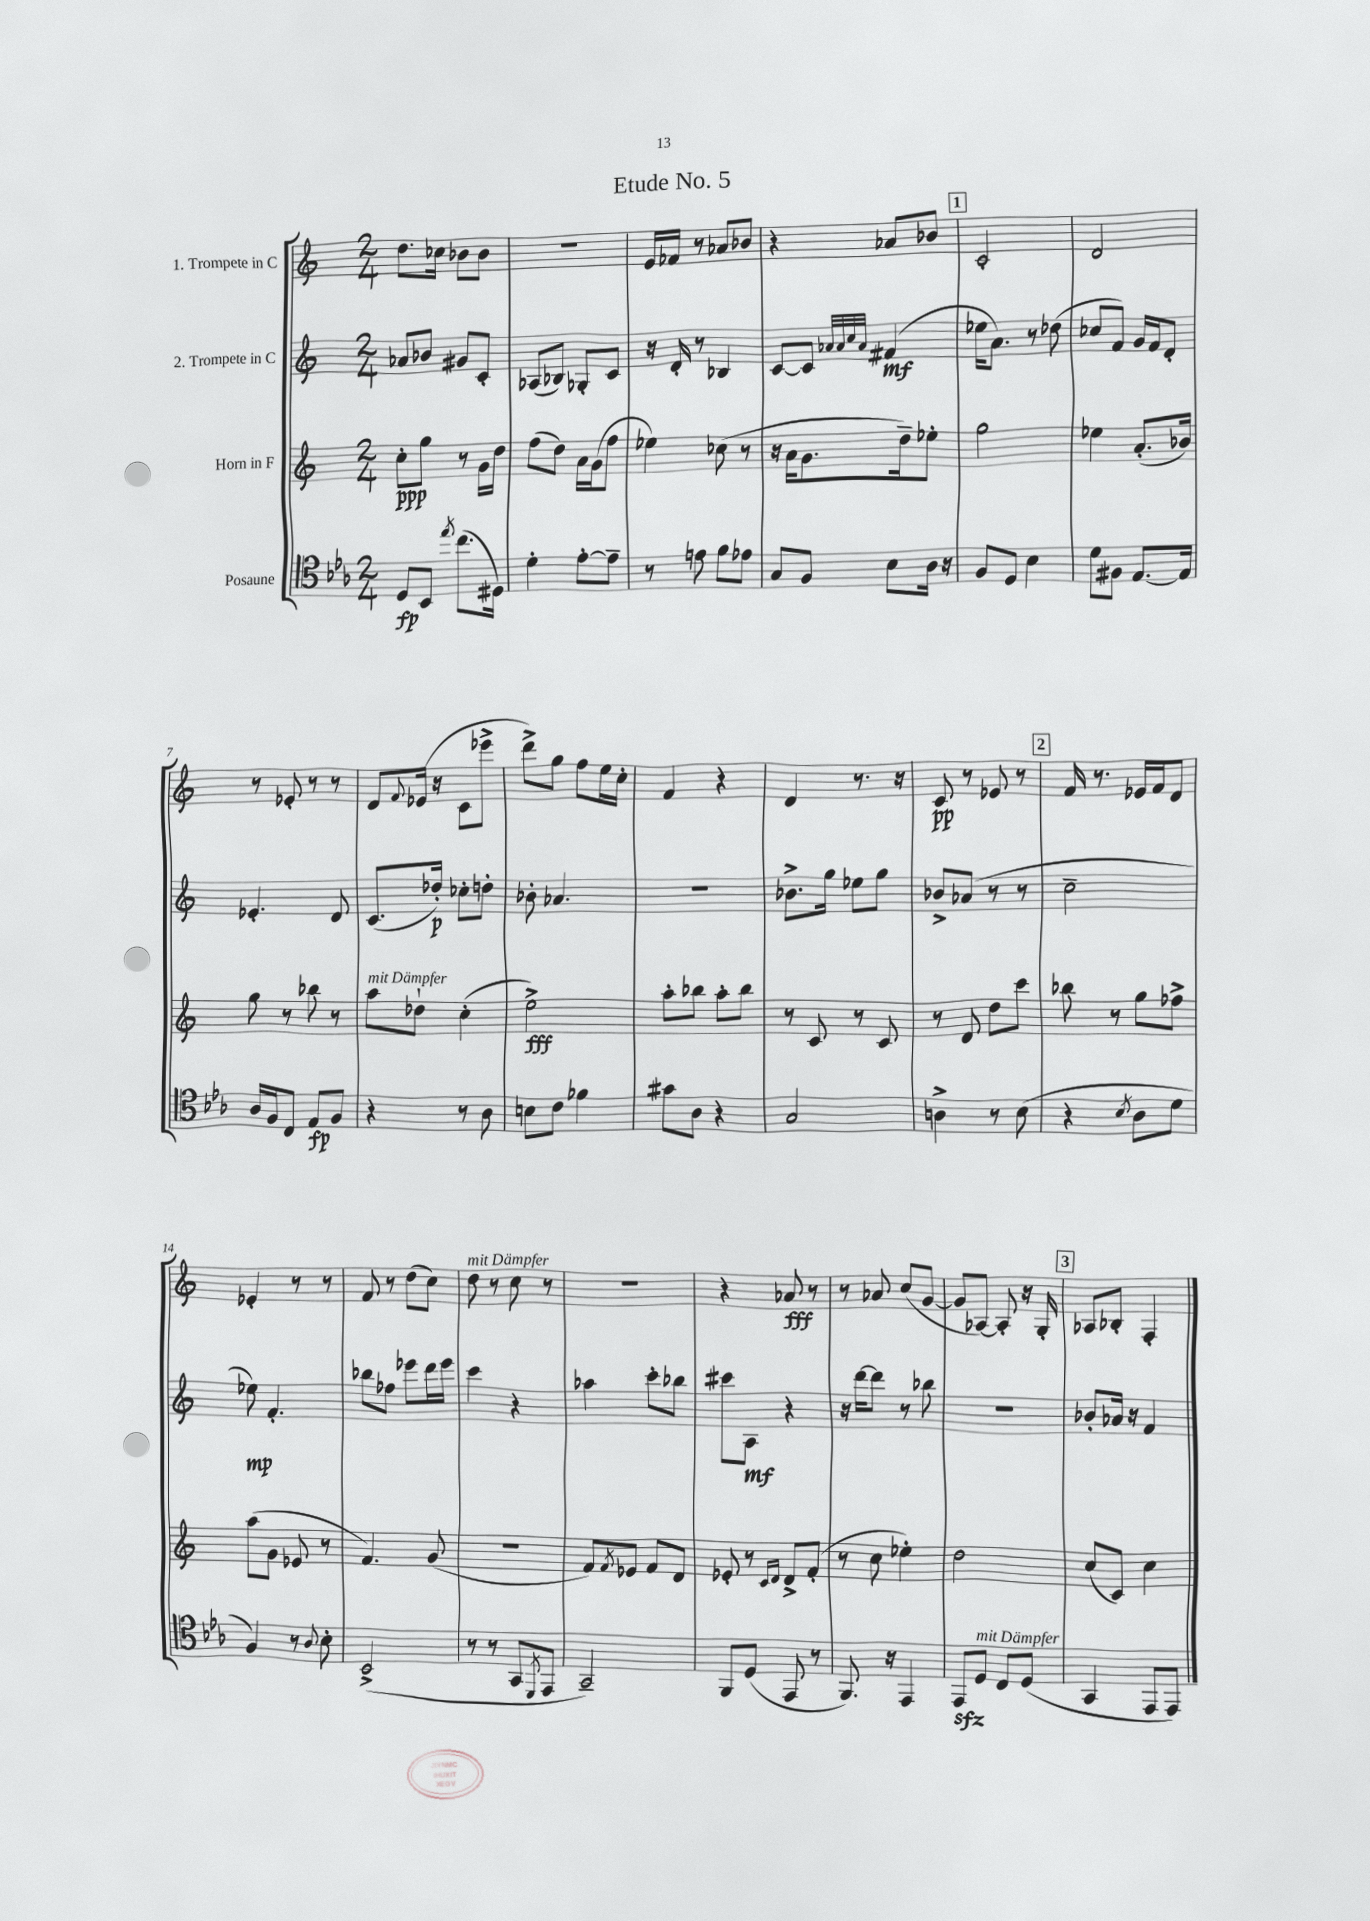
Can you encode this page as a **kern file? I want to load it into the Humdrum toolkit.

**kern	**dynam	**kern	**dynam	**kern	**dynam	**kern	**dynam
*part4	*part4	*part3	*part3	*part2	*part2	*part1	*part1
*staff4	*staff4	*staff3	*staff3	*staff2	*staff2	*staff1	*staff1
*I"Posaune	*	*I"Horn in F	*	*I"2. Trompete in C	*	*I"1. Trompete in C	*
*clefC4	*	*clefG2	*	*clefG2	*	*clefG2	*
*k[b-e-a-]	*	*k[]	*	*k[]	*	*k[]	*
*M2/4	*	*M2/4	*	*M2/4	*	*M2/4	*
=1	=1	=1	=1	=1	=1	=1	=1
8D/L	fp	8cc'\L	ppp	8a-X/L	.	8.dd\L	.
8BB-/J	.	8gg\J	.	8b-X/J	.	.	.
.	.	.	.	.	.	16cc-X\Jk	.
8qee-/	.	.	.	.	.	.	.
(8.cc\L	.	8r	.	8g#X/L	.	8b-X\L	.
.	.	16g\LL	.	8c'/J	.	8b-\J	.
16D#X\Jk)	.	16dd\JJ	.	.	.	.	.
=2	=2	=2	=2	=2	=2	=2	=2
4d'\	.	(8ff\L	.	(8A-X/L	.	2r	.
.	.	8dd\J)	.	8B-X/J)	.	.	.
[8e-'\L	.	16a\LL	.	8G-X'/L	.	.	.
.	.	(16g\J	.	.	.	.	.
8e-~\J]	.	8ff\J	.	8c/J	.	.	.
=3	=3	=3	=3	=3	=3	=3	=3
8r	.	4ee-X\)	.	16r	.	16e/LL	.
.	.	.	.	16d'/	.	16f-X/JJ	.
8en\	.	.	.	8r	.	8r	.
8f\L	.	(8cc-X\	.	4B-X/	.	8a-X/L	.
8e-X\J	.	8r	.	.	.	8b-X/J	.
=4	=4	=4	=4	=4	=4	=4	=4
8G/L	.	16r	.	[8c/L	.	4r	.
.	.	16a\KL	.	.	.	.	.
8F/J	.	8.g\	.	8c/J]	.	.	.
.	.	.	.	32qqa-X/LLL	.	.	.
.	.	.	.	32qqa-/	.	.	.
.	.	.	.	32qqcc/	.	.	.
.	.	.	.	32qqa-/JJJ	.	.	.
8B-\L	.	.	.	(4f#X/	mf	8a-X/L	.
.	.	16dd~\k)	.	.	.	.	.
16A-\Jk	.	8ee-X'\J	.	.	.	8b-X/J	.
16r	.	.	.	.	.	.	.
!!LO:REH:place=s1:t=1
=5	=5	=5	=5	=5	=5	=5	=5
8F/L	.	2gg\	.	16ee-X\KL	.	2c'/	.
.	.	.	.	8.a\J)	.	.	.
8D/J	.	.	.	.	.	.	.
4B-\	.	.	.	8r	.	.	.
.	.	.	.	(8dd-X\	.	.	.
=6	=6	=6	=6	=6	=6	=6	=6
8d\L	.	4ee-X\	.	8cc-X/L	.	2d/	.
8F#X\J	.	.	.	8f/J)	.	.	.
[8.E-/L	.	(8.a'/L	.	16g/LL	.	.	.
.	.	.	.	16f/J	.	.	.
.	.	.	.	8d'/J	.	.	.
16E-/Jk]	.	16b-X/Jk)	.	.	.	.	.
!!LO:LB:g=z
=7	=7	=7	=7	=7	=7	=7	=7
16A-/LL	.	8gg\	.	4.e-X'/	.	8r	.
16F/J	.	.	.	.	.	.	.
8C/J	.	8r	.	.	.	8e-X'/	.
8E-/L	fp	8bb-X\	.	.	.	8r	.
8F/J	.	8r	.	8d/	.	8r	.
=8	=8	=8	=8	=8	=8	=8	=8
!	!	!LO:TX:a:i:t=mit Dämpfer	!	!	!	!	!
4r	.	8aa\L	.	(8.c/L	.	8d/L	.
.	.	.	.	.	.	8qqf/	.
.	.	8dd-X`\J	.	.	.	(16e-X/Jk	.
.	.	.	.	16dd-X'/Jk)	p	16r	.
8r	.	(4cc'\	.	8cc-X'\L	.	8c\L	.
8A-\	.	.	.	8ddn'\J	.	8eee-X^\J	.
=9	=9	=9	=9	=9	=9	=9	=9
8Bn\L	.	2ee^\)	fff	8b-X'\	.	8ddd^\L)	.
8c\J	.	.	.	4.a-X/	.	8gg\J	.
4f-X\	.	.	.	.	.	8ff\L	.
.	.	.	.	.	.	16ee\L	.
.	.	.	.	.	.	16cc'\JJ	.
=10	=10	=10	=10	=10	=10	=10	=10
8g#X\L	.	8aa'\L	.	2r	.	4f/	.
8A-\J	.	8bb-X\J	.	.	.	.	.
4r	.	8aa'\L	.	.	.	4r	.
.	.	8bb-\J	.	.	.	.	.
=11	=11	=11	=11	=11	=11	=11	=11
2G/	.	8r	.	8.b-X^\L	.	4d/	.
.	.	8c/	.	.	.	.	.
.	.	.	.	16gg\Jk	.	.	.
.	.	8r	.	8ee-X\L	.	8.r	.
.	.	8c/	.	8gg\J	.	.	.
.	.	.	.	.	.	16r	.
=12	=12	=12	=12	=12	=12	=12	=12
4An^\	.	8r	.	8b-X^/L	.	8c/	pp
.	.	8d/	.	(8a-X/J	.	8r	.
8r	.	8dd\L	.	8r	.	8e-X/	.
(8B-\	.	8ccc\J	.	8r	.	8r	.
!!LO:REH:place=s1:t=2
=13	=13	=13	=13	=13	=13	=13	=13
4r	.	8bb-X\	.	2cc~\	.	16f/	.
.	.	.	.	.	.	8.r	.
.	.	8r	.	.	.	.	.
8qB-/	.	.	.	.	.	.	.
8A-\L	.	8gg\L	.	.	.	16e-X/LL	.
.	.	.	.	.	.	16f/J	.
8d\J	.	8ff-X^\J	.	.	.	8d/J	.
!!LO:LB:g=z
=14	=14	=14	=14	=14	=14	=14	=14
4F/)	.	(8aa\L	.	8ee-X\)	mp	4e-X'/	.
.	.	8g\J	.	4.f'/	.	.	.
8r	.	8e-X/	.	.	.	8r	.
8qqA-/	.	.	.	.	.	.	.
8B-'\	.	8r	.	.	.	8r	.
=15	=15	=15	=15	=15	=15	=15	=15
(2BB-^/	.	4.f/)	.	8bb-X\L	.	8f/	.
.	.	.	.	8ff-X\J	.	8r	.
.	.	.	.	8eee-X\L	.	(8dd\L	.
.	.	(8g/	.	16ddd\L	.	8cc\J)	.
.	.	.	.	16eee-\JJ	.	.	.
=16	=16	=16	=16	=16	=16	=16	=16
!	!	!	!	!	!	!LO:TX:a:i:t=mit Dämpfer	!
8r	.	2r	.	4ccc\	.	8dd\	.
8r	.	.	.	.	.	8r	.
8GG/L	.	.	.	4r	.	8cc\	.
8qDD/	.	.	.	.	.	.	.
8EE-/J	.	.	.	.	.	8r	.
=17	=17	=17	=17	=17	=17	=17	=17
2GG~/)	.	8f/L)	.	4aa-X\	.	2r	.
.	.	8qf/	.	.	.	.	.
.	.	8e-X/J	.	.	.	.	.
.	.	8f/L	.	8ccc'\L	.	.	.
.	.	8d/J	.	8bb-X\J	.	.	.
=18	=18	=18	=18	=18	=18	=18	=18
8FF/L	.	8e-X'/	.	8ccc#X\L	.	4r	.
(8D/J	.	8r	.	8A\J	mf	.	.
.	.	16qqc/LL	.	.	.	.	.
.	.	16qqd/JJ	.	.	.	.	.
8EE-/	.	8d^/L	.	4r	.	8a-X/	fff
8r	.	(8f'/J	.	.	.	8r	.
=19	=19	=19	=19	=19	=19	=19	=19
8.FF/)	.	8r	.	16r	.	8r	.
.	.	.	.	[16ddd\KL	.	.	.
.	.	8cc\	.	8ddd\J]	.	8a-X/	.
16r	.	.	.	.	.	.	.
4EE-/	.	4ee-X'\)	.	8r	.	(8cc/L	.
.	.	.	.	8bb-X\	.	[8g/J	.
=20	=20	=20	=20	=20	=20	=20	=20
8EE-zz/L	.	2dd\	.	2r	.	8g/L]	.
!LO:TX:a:i:t=mit Dämpfer	!	!	!	!	!	!	!
8D/J	.	.	.	.	.	[8A-X/J)	.
8C/L	.	.	.	.	.	8A-'/]	.
(8D/J	.	.	.	.	.	16r	.
.	.	.	.	.	.	16G'/	.
!!LO:REH:place=s1:t=3
=21	=21	=21	=21	=21	=21	=21	=21
4GG/	.	(8cc/L	.	8b-X'/L	.	8A-X/L	.
.	.	8c/J)	.	16a-X/Jk	.	8B-X'/J	.
.	.	.	.	16r	.	.	.
8EE-/L	.	4cc\	.	4f/	.	4F'/	.
8EE-/J)	.	.	.	.	.	.	.
==	==	==	==	==	==	==	==
*-	*-	*-	*-	*-	*-	*-	*-
